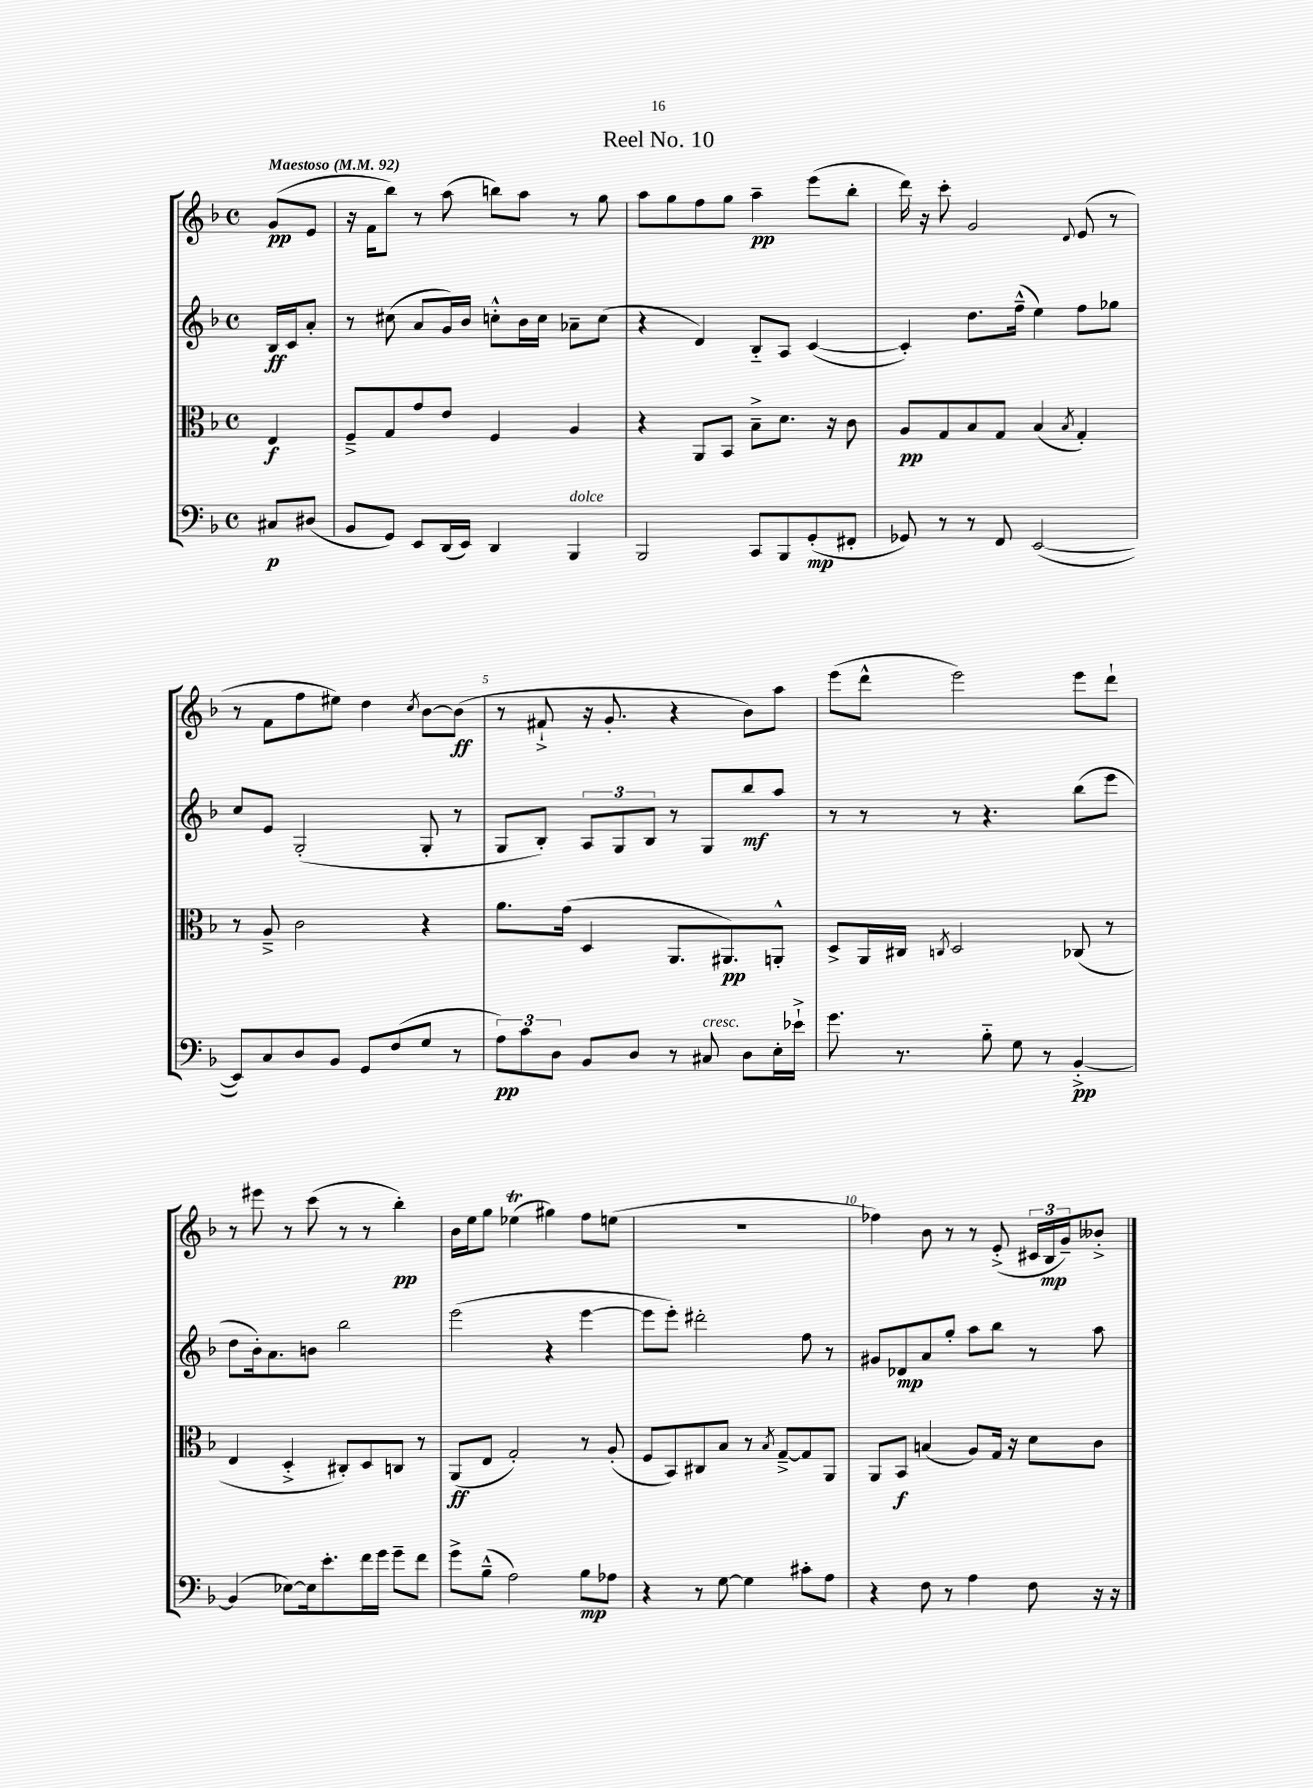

**kern	**kern	**kern	**kern
*staff4	*staff3	*staff2	*staff1
*clefF4	*clefC3	*clefG2	*clefG2
*k[b-]	*k[b-]	*k[b-]	*k[b-]
*M4/4	*M4/4	*M4/4	*M4/4
*met(c)	*met(c)	*met(c)	*met(c)
*MM92	*MM92	*MM92	*MM92
8C#	4E	16B-	(8g
.	.	16c	.
(8D#	.	8a'	8e
=	=	=	=
8BB-	8F~^	8r	16r
.	.	.	16f
8GG)	8G	(8cc#	8bb-)
8EE	8g	8a	8r
(16DD	8e	16g)	(8aa
16EE)	.	16b-	.
4DD	4F	8cc'^^	8bb)
.	.	16b-	8aa
.	.	16cc	.
4BBB-	4A	8a-~	8r
.	.	(8cc	8gg
=	=	=	=
2BBB-	4r	4r	8aa
.	.	.	8gg
.	8AA	4d)	8ff
.	8BB-	.	8gg
8CC	8B-~^	8B-'~	4aa~
8BBB-	8.d	8A	.
(8GG'	.	([4c	(8eee
.	16r	.	.
8FF#'	8c	.	8bb-'
=	=	=	=
8GG-)	8A	4c'])	16ddd)
.	.	.	16r
8r	8G	.	8ccc'
8r	8B-	8.dd	2g
8FF	8G	.	.
.	.	(16ff~^^	.
([2EE	(4B-	4ee)	.
.	8qB-	.	8qqd
.	4G')	8ff	(8e
.	.	8gg-	8r
=	=	=	=
8EE])	8r	8cc	8r
8C	8A~^	8e	8f
8D	2c	(2G'	8ff
8BB-	.	.	8ee#)
8GG	.	.	4dd
(8F	.	.	.
.	.	.	8qcc
8G	4r	8G'	[8b-
8r	.	8r	(8b-]
=	=	=	=
12A)	8.a	8G	8r
12c	.	.	.
.	.	8B-')	8f#`^
12D	.	.	.
.	(16g	.	.
8BB-	4D	12A	16r
.	.	.	8.g'
.	.	12G	.
8D	.	.	.
.	.	12B-	.
8r	8.AA	8r	4r
8C#	.	8G	.
.	8.AA#)	.	.
8D	.	8bb-	8b-)
16E'	8AA'^^	8aa	8aa
16e-`^	.	.	.
=	=	=	=
8.g	8D^	8r	(8eee
.	16AA	8r	8ddd^^
8.r	16C#	.	.
.	8qC	.	.
.	2D	8r	2eee)
8B-'~	.	4.r	.
8G	.	.	.
8r	.	.	.
[4BB-'^	(8C-	(8bb-	8eee
.	8r	8eee	8ddd`
=	=	=	=
(4BB-]	4E	8dd	8r
.	.	16b-')	8eee#
.	.	8.a	.
[8E-)	4D'^	.	8r
16E-]	.	8b	(8ccc
8.e'	.	.	.
.	8C#')	2bb-	8r
16f	8D	.	8r
16g	.	.	.
8g~	8C	.	4bb-')
8f	8r	.	.
=	=	=	=
8g^	(8AA	(2eee	16b-
.	.	.	16ee
(8B-~^^	8E	.	8gg
2A)	2G')	.	(4ee-
.	.	4r	4gg#)
8B-	8r	[4eee	8ff
8A-	(8A'	.	(8ee
=	=	=	=
4r	8F	8eee]	1r
.	8BB-)	8eee')	.
8r	8C#	2ddd#'	.
[8G	8B-	.	.
4G]	8r	.	.
.	8qB-	.	.
.	[8G~^	.	.
8c#'	8G]	8ff	.
8A	8AA	8r	.
=	=	=	=
4r	8AA	8g#	4ff-)
.	8BB-	8d-	.
8F	(4B	8a	8b-
8r	.	8gg'	8r
4A	8A)	8aa	8r
.	16G	8bb-	(8e'^
.	16r	.	.
8F	8d	8r	24c#
.	.	.	24B-
.	.	.	24g~)
16r	8c	8aa	8b--'^
16r	.	.	.
==	==	==	==
*-	*-	*-	*-
